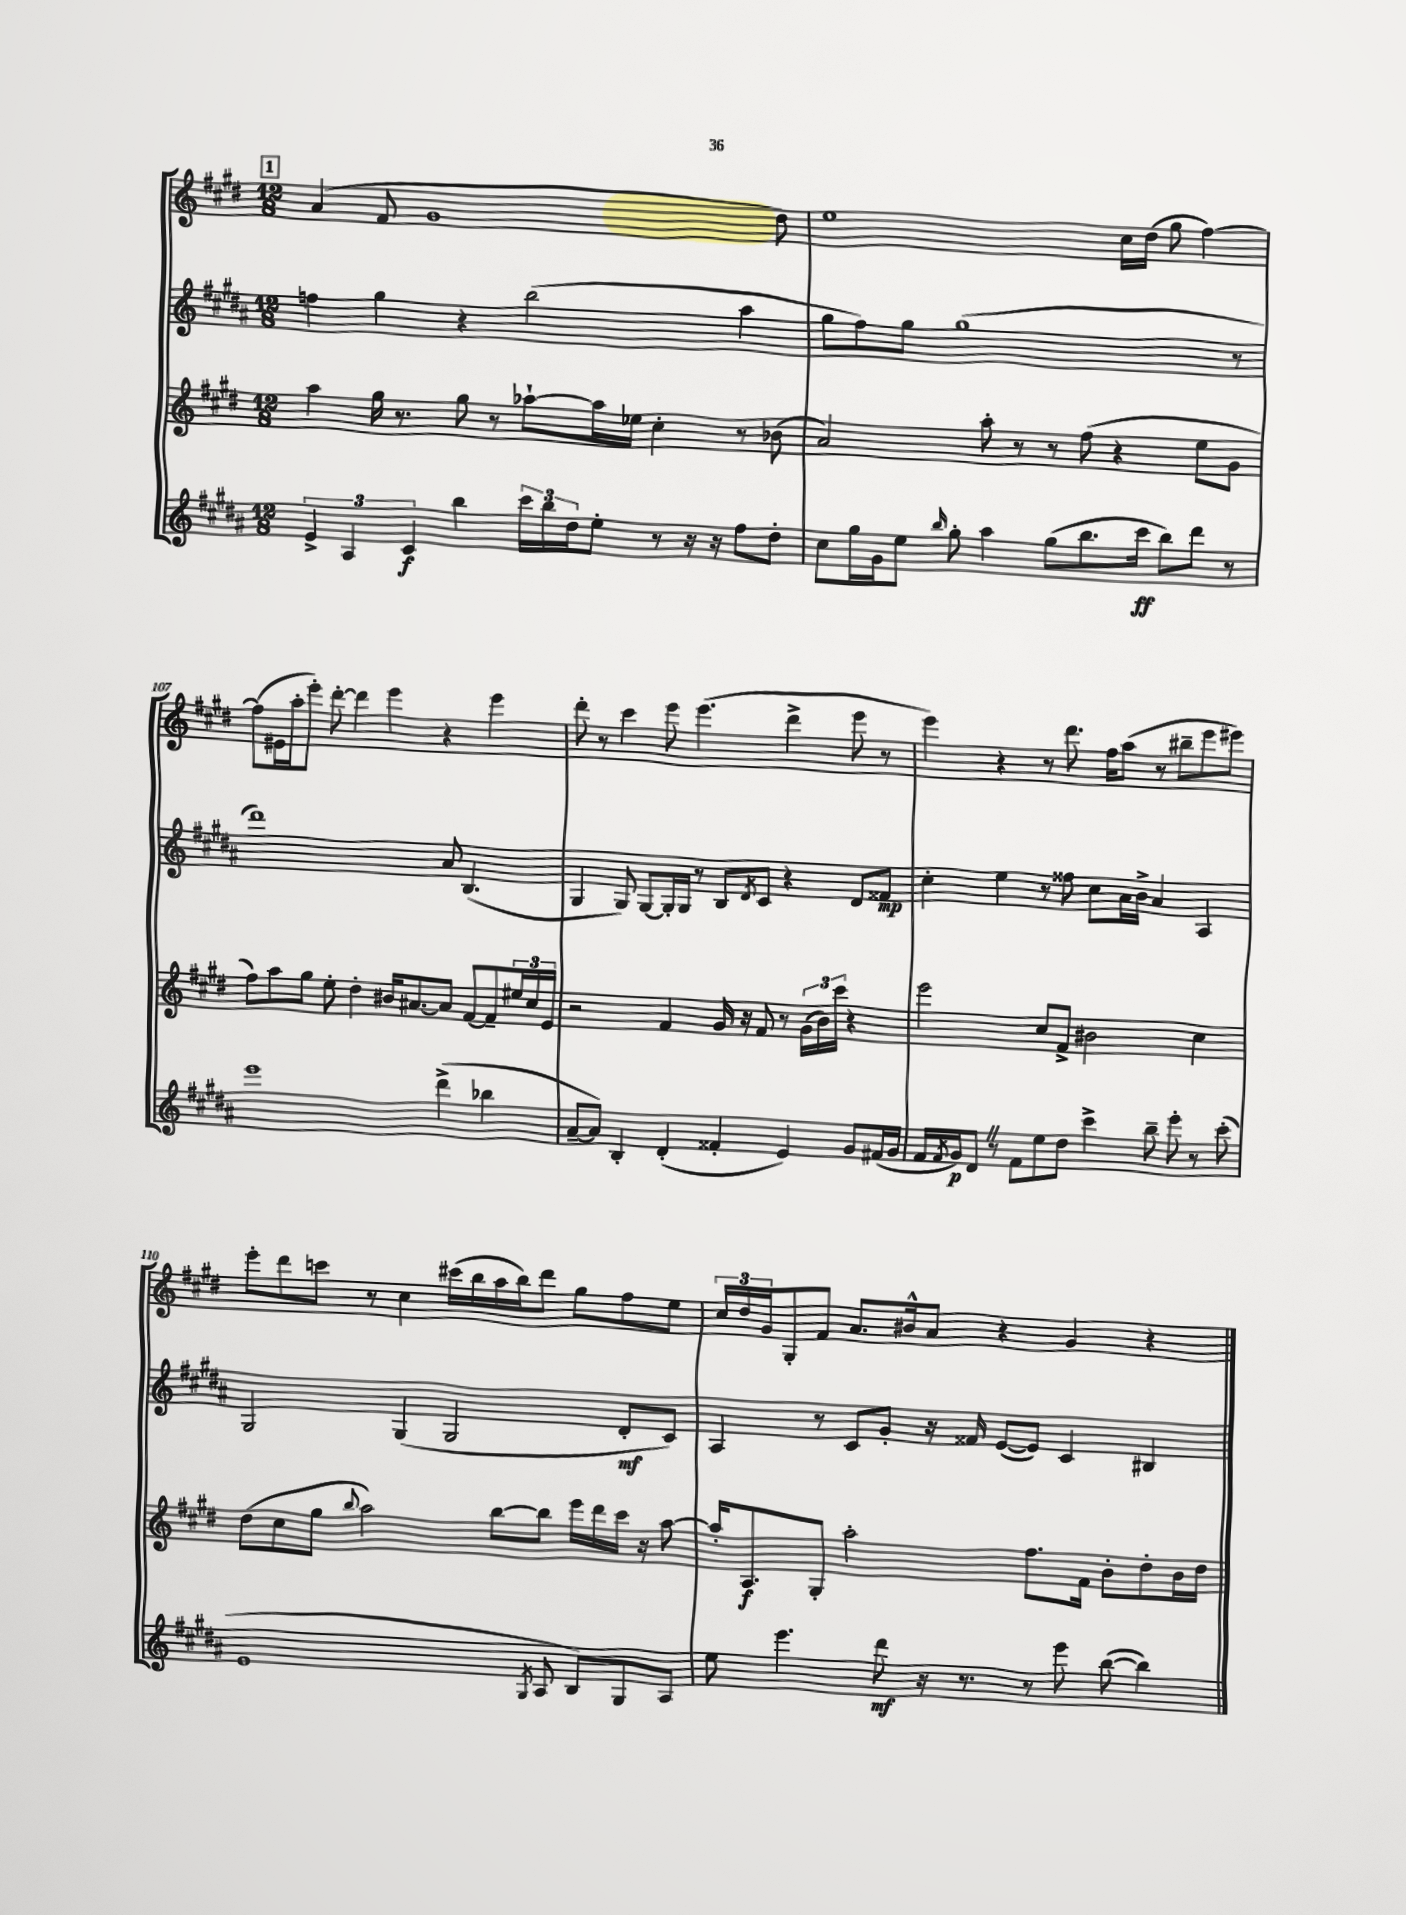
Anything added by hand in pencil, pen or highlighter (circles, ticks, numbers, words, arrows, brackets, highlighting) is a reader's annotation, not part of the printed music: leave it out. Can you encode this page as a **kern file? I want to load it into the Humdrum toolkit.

**kern	**kern	**kern	**kern
*staff4	*staff3	*staff2	*staff1
*clefG2	*clefG2	*clefG2	*clefG2
*k[f#c#g#d#a#]	*k[f#c#g#d#]	*k[f#c#g#d#a#]	*k[f#c#g#d#]
*M12/8	*M12/8	*M12/8	*M12/8
6e^	4aa	4ff	(4a
6A#	.	.	.
.	16gg#	4gg#	8f#
.	8.r	.	.
6c#	.	.	.
.	.	.	1g#
4bb	8gg#	4r	.
.	8r	.	.
24ccc#	[8aa-`	(2bb	.
24bb	.	.	.
24dd#	.	.	.
8ee'	16aa-]	.	.
.	16ee-	.	.
8r	4cc#'	.	.
16r	.	.	.
16r	.	.	.
8ff#	8r	4aa#	.
8dd#'	(8b-	.	8dd#)
=	=	=	=
8cc#	2a)	8gg#	1ee
16gg#	.	8ff#)	.
16g#	.	.	.
8ee	.	8gg#	.
16qqbb	.	.	.
8gg#'	.	(1gg#	.
4aa#	8aa'	.	.
.	8r	.	.
(8gg#	8r	.	.
8.bb	(8ff#	.	.
.	4r	.	16cc#
16ccc#	.	.	(16dd#
8bb)	.	.	8gg#
8ddd#	8ee	.	[4ff#)
8r	8g#	8r	.
=	=	=	=
1eee	8ff#)	1ddd#)	(8ff#]
.	8aa	.	16e#
.	.	.	16aa'
.	8gg#	.	8eee')
.	8ee'	.	[8ddd#'
.	4dd#'	.	4ddd#]
.	16b#	.	4eee
.	[8.a#	.	.
(4ddd#^	8a#]	8a#	4r
.	[8f#	(4.B	.
4bb-	8f#~]	.	4eee
.	24ee#	.	.
.	24cc#	.	.
.	24e	.	.
=	=	=	=
[8a#~	2r	4G#	8ddd#'
8a#])	.	.	8r
4B'	.	8G#)	4ccc#
.	.	[8G#	.
(4d#'	4f#	16G#']	8eee
.	.	16G#	.
.	.	8r	(4.eee
4f##'	16g#	8B	.
.	16r	.	.
.	.	8qd#	.
.	8f#	8c#	.
4e)	8r	4r	4ddd#^
.	(24g#	.	.
.	24b)	.	.
.	24ccc#	.	.
8g#	4r	8d#	8eee
(16f#	.	8f##	8r
16g#	.	.	.
=	=	=	=
16f#	2eee	4cc#'	4eee)
8qf#	.	.	.
16g#)	.	.	.
8d#	.	.	.
8r	.	4ee	4r
8f#	.	.	.
8ee	8cc#	8r	8r
8dd#	8f#^	8ff##	8.ddd#
4ccc#^	2b#	8cc#	.
.	.	.	16ff#
.	.	16a#	(8aa
.	.	16b^	.
8bb~	.	4a#	8r
8eee'	.	.	8bb#~
8r	4cc#	4A#	8eee
(8ccc#'	.	.	8eee#)
=	=	=	=
1e	(8dd#	2G#	8eee'
.	8cc#	.	8ddd#
.	8gg#	.	8ccc
.	8qqbb	.	.
.	2aa)	.	8r
.	.	(4G#	4cc#
.	.	2G#	(16ccc#
.	.	.	16bb
.	[8bb	.	16aa
.	.	.	16bb)
8qG#	.	.	.
8A#	8bb]	.	8ddd#
8B)	16eee	.	8gg#
.	16ddd#	.	.
8G#	16ccc#	8d#'	8ff#
.	16r	.	.
8A#	[8aa	8c#)	8ee
=	=	=	=
8ee	16aa']	4A#	24cc#
.	.	.	24dd#
.	8.A	.	.
.	.	.	24g#
4.eee	.	.	8G#'
.	8G#'	8r	8f#
.	2aa'	8c#	8.a
8ddd#	.	8g#'	.
.	.	.	16b#^^
16r	.	16r	8a
8.r	.	16f##	.
.	.	([8e	4r
8r	8.ff#	8e])	.
8eee	.	4c#	4g#
.	16f#	.	.
([8bb	8b'	.	.
4bb])	8dd#'	4B#	4r
.	16b	.	.
.	16dd#	.	.
==	==	==	==
*-	*-	*-	*-
